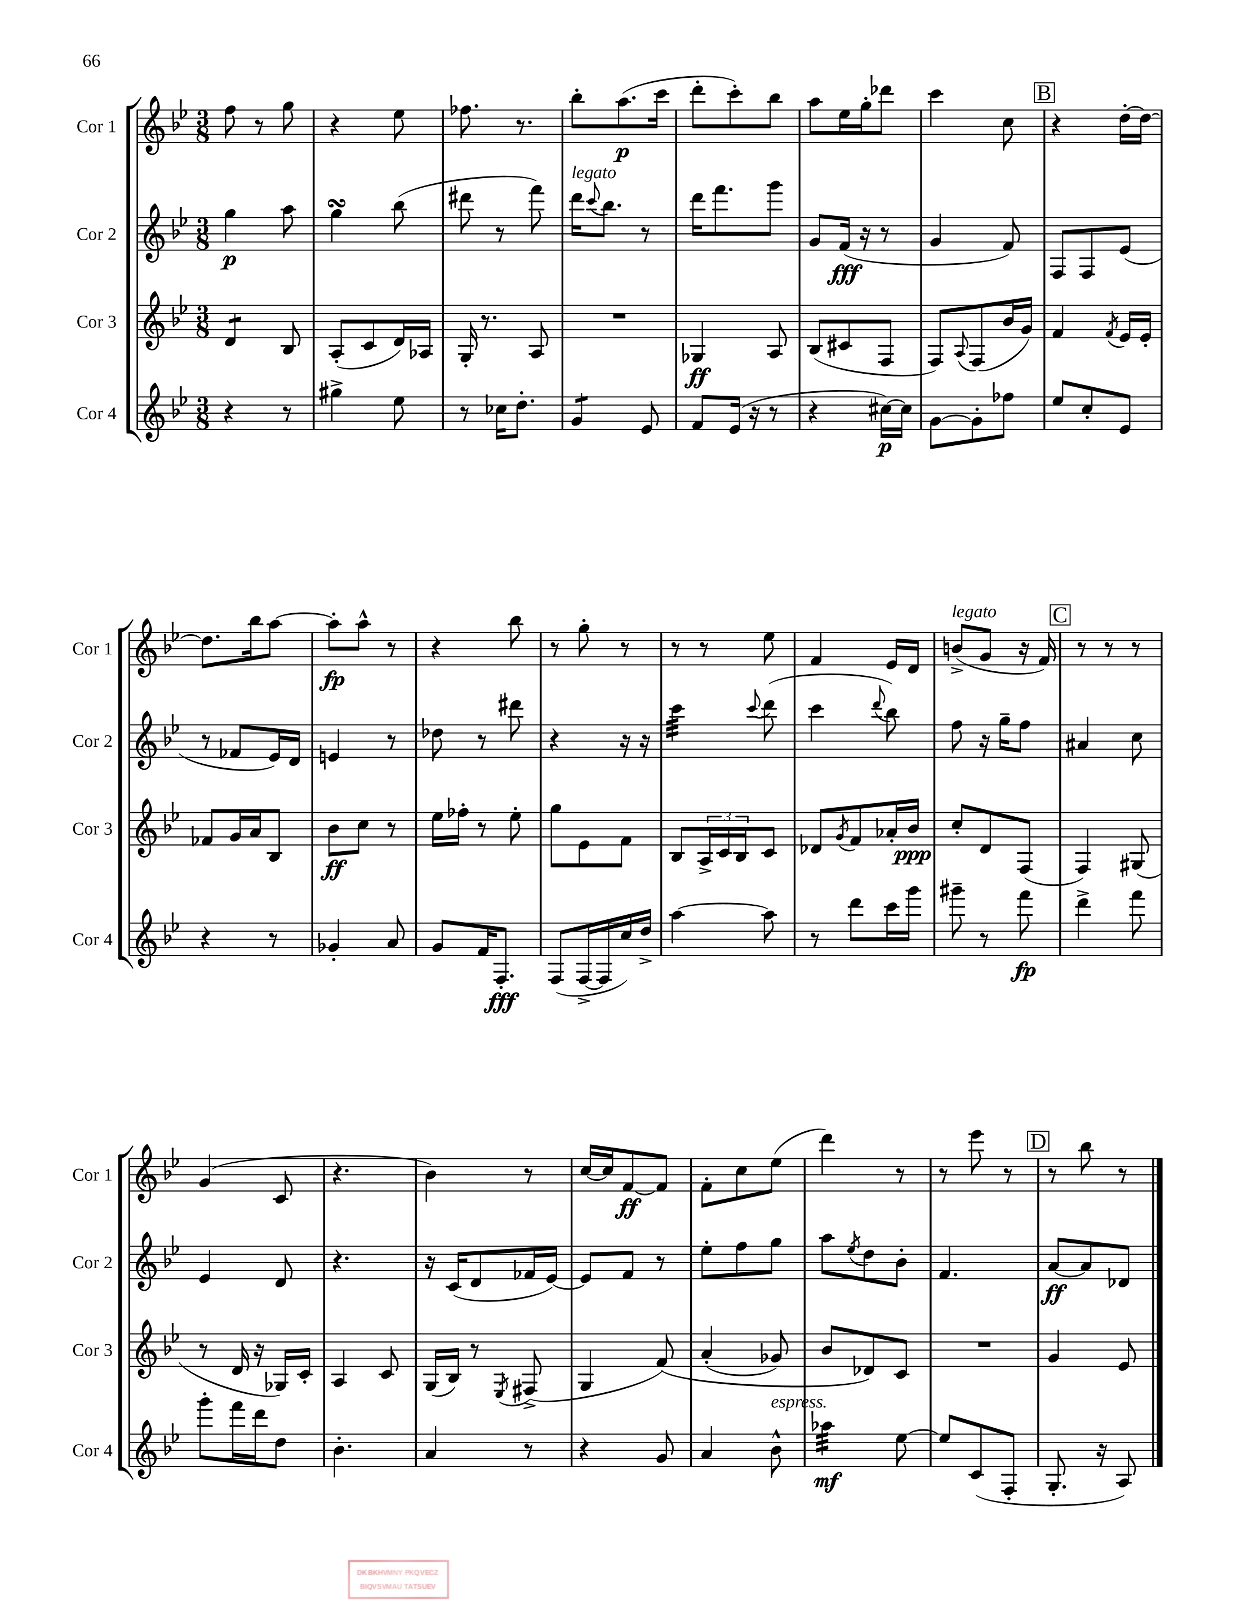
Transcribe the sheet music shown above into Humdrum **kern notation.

**kern	**kern	**kern	**kern
*staff4	*staff3	*staff2	*staff1
*clefG2	*clefG2	*clefG2	*clefG2
*k[b-e-]	*k[b-e-]	*k[b-e-]	*k[b-e-]
*M3/8	*M3/8	*M3/8	*M3/8
4r	4d	4gg	8ff
.	.	.	8r
8r	8B-	8aa	8gg
=	=	=	=
4gg#^	(8A'	4gg	4r
.	8c	.	.
8ee-	16d)	(8bb-	8ee-
.	16A-	.	.
=	=	=	=
8r	16G'	8ddd#	8.ff-
.	8.r	.	.
16cc-	.	8r	.
8.dd'	.	.	8.r
.	8A	8fff)	.
=	=	=	=
4g	4.r	16ddd	8bb-'
.	.	8qqccc	.
.	.	8.bb-	.
.	.	.	(8.aa
8e-	.	8r	.
.	.	.	16ccc
=	=	=	=
8f	4G-	16ddd	8ddd'
.	.	8.fff	.
(16e-	.	.	8ccc')
16r	.	.	.
8r	8A	8ggg	8bb-
=	=	=	=
4r	(8B-	8g	8aa
.	8c#	(16f	16ee-
.	.	16r	16gg'
[16cc#)	8F	8r	8ddd-
16cc#]	.	.	.
=	=	=	=
[8g	8F)	4g	4ccc
.	8qqA	.	.
8g']	(8F	.	.
8ff-	16b-	8f)	8cc
.	16g)	.	.
=	=	=	=
8ee-	4f	8F	4r
8cc'	.	8F	.
.	8qf	.	.
8e-	16e-	(8e-	[16dd'
.	16e-'	.	16dd_
=	=	=	=
4r	8f-	8r	8.dd]
.	16g	8f-	.
.	16a	.	16bb-
8r	8B-	16e-)	[8aa
.	.	16d	.
=	=	=	=
4g-'	8b-	4e	8aa']
.	8cc	.	8aa^^
8a	8r	8r	8r
=	=	=	=
8g	16ee-	8dd-	4r
.	16ff-'	.	.
16f	8r	8r	.
8.F'	.	.	.
.	8ee-'	8ddd#	8bb-
=	=	=	=
(8F	8gg	4r	8r
[16F^	8e-	.	8gg'
16F]	.	.	.
16cc)	8f	16r	8r
16dd^	.	16r	.
=	=	=	=
[4aa	8B-	4ccc	8r
.	24A^	.	8r
.	24c	.	.
.	24B-	.	.
.	.	8qqccc	.
8aa]	8c	(8ddd	8ee-
=	=	=	=
8r	8d-	4ccc	4f
.	8qg	.	.
8ddd	8f	.	.
.	.	8qqddd	.
16ccc	16a-'	8bb-)	16e-
16ggg	16b-	.	16d
=	=	=	=
8ggg#~	8cc'	8ff	(8b^
8r	8d	16r	8g
.	.	16gg~	.
8fff	(8F	8ff	16r
.	.	.	16f)
=	=	=	=
4ddd^	4F)	4a#	8r
.	.	.	8r
8fff	(8G#	8cc	8r
=	=	=	=
8ggg'	8r	4e-	(4g
16fff	16d	.	.
16ddd	16r	.	.
8dd	16G-)	8d	8c
.	16c'	.	.
=	=	=	=
4.b-'	4A	4.r	4.r
.	8c	.	.
=	=	=	=
4a	(16G	16r	4b-)
.	16B-)	(16c	.
.	8r	8d	.
.	8qE-	.	.
8r	(8F#^	16f-	8r
.	.	[16e-)	.
=	=	=	=
4r	4G	8e-]	[16cc
.	.	.	16cc]
.	.	8f	[8f
8g	&(8f)	8r	8f]
=	=	=	=
4a	(4a'	8ee-'	8f'
.	.	8ff	8cc
8b-^^	8g-)	8gg	(8ee-
=	=	=	=
4aa-	8b-	8aa	4ddd)
.	.	8qee-	.
.	8d-&)	8dd	.
[8ee-	8c	8b-'	8r
=	=	=	=
8ee-]	4.r	4.f	8r
(8c	.	.	8eee-
8F'	.	.	8r
=	=	=	=
8.G'	4g	[8a	8r
.	.	8a]	8bb-
16r	.	.	.
8A)	8e-	8d-	8r
==	==	==	==
*-	*-	*-	*-
